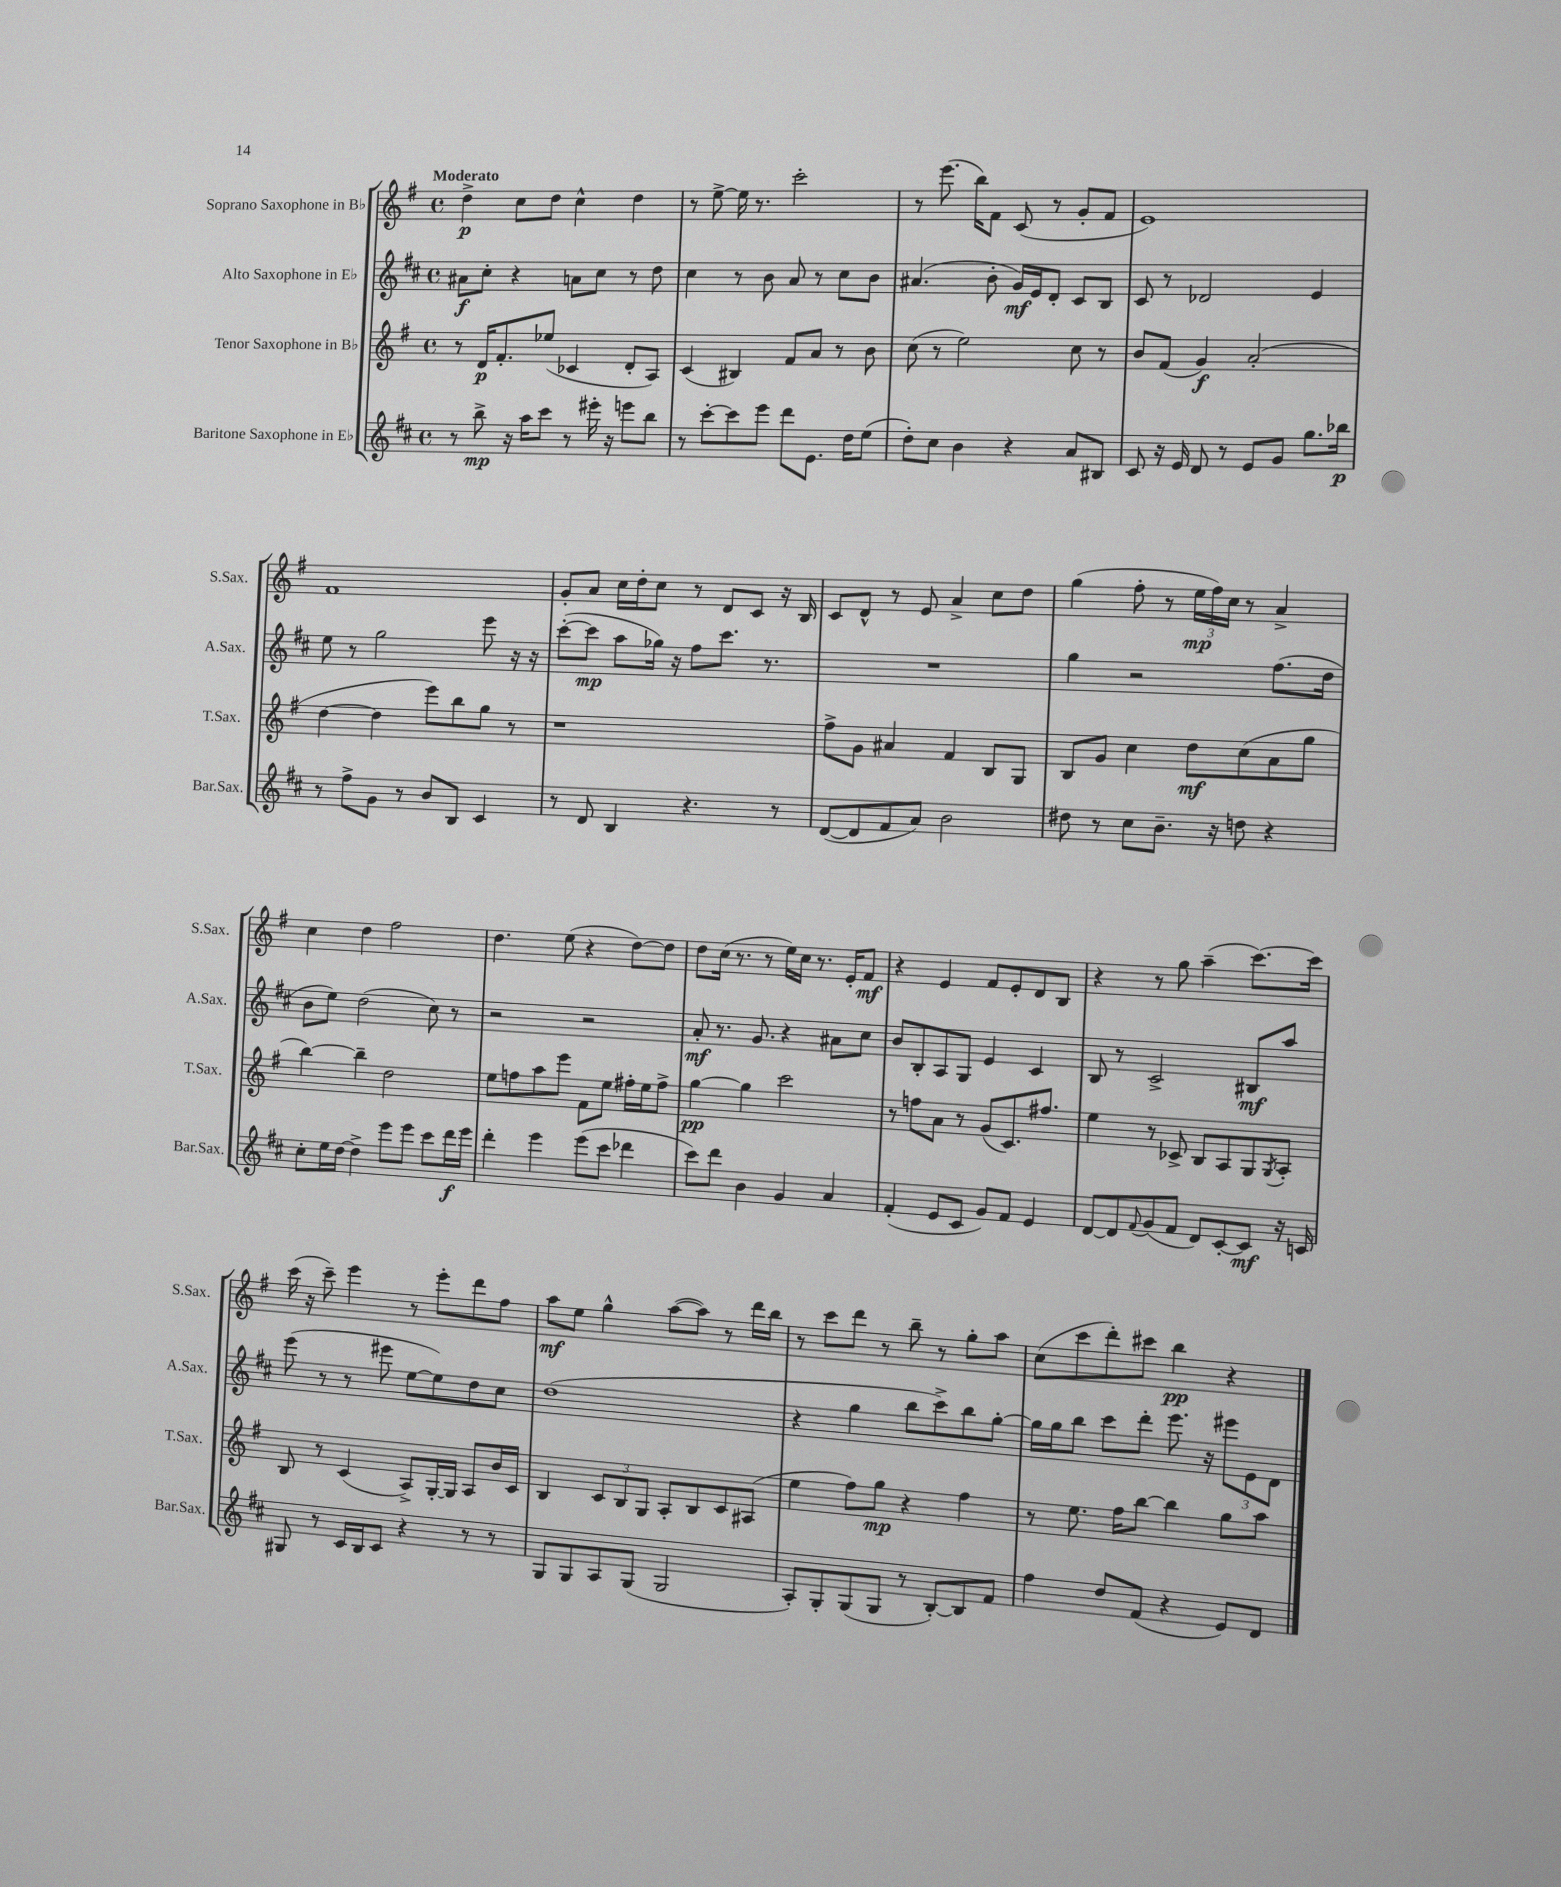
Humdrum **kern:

**kern	**kern	**kern	**kern
*staff4	*staff3	*staff2	*staff1
*clefG2	*clefG2	*clefG2	*clefG2
*k[f#c#]	*k[f#]	*k[f#c#]	*k[f#]
*M4/4	*M4/4	*M4/4	*M4/4
*met(c)	*met(c)	*met(c)	*met(c)
8r	8r	8a#	4dd^
8bb^	16d	8cc#'	.
.	8.f#'	.	.
16r	.	4r	8cc
16aa	.	.	.
8ccc#	(8ee-	.	8dd
8r	4c-	8a	4cc^^
16eee#'	.	8cc#	.
16r	.	.	.
8eee	8d'	8r	4dd
8bb	8A)	8dd	.
=	=	=	=
8r	(4c	4cc#	8r
[8ccc#'	.	.	[8ee^
8ccc#]	4B#)	8r	16ee]
.	.	.	8.r
8eee	.	8b	.
8ddd	8f#	8a	2ccc'
8.e	8a	8r	.
.	8r	8cc#	.
16dd	.	.	.
(8ee	8b	8b	.
=	=	=	=
8dd')	(8cc	(4.a#	8r
8cc#	8r	.	(8.eee
4b	2ee)	.	.
.	.	.	16bb)
.	.	8b'	8f#
4r	.	16g)	(8c
.	.	16e	.
.	.	8d'	8r
8a	8cc	8c#	8g'
8B#	8r	8B	8f#
=	=	=	=
8c#	8b	8c#	1e)
16r	(8f#	8r	.
16e	.	.	.
8d	4g)	2d-	.
8r	.	.	.
8e	(2a'	.	.
8g	.	.	.
8.gg	.	4e	.
16bb-	.	.	.
=	=	=	=
8r	[4dd	8ee	1f#
8ff#^	.	8r	.
8g	4dd]	2gg	.
8r	.	.	.
8b	8eee)	.	.
8B	8bb	.	.
4c#	8gg	8eee	.
.	8r	16r	.
.	.	16r	.
=	=	=	=
8r	1r	([8ccc#'	8g'
8d	.	8ccc#]	8a
4B	.	8aa	16cc
.	.	.	16dd'
.	.	16gg-)	8cc
.	.	16r	.
4.r	.	8ff#	8r
.	.	8.ccc#	8d
.	.	.	8c
.	.	8.r	.
8r	.	.	16r
.	.	.	16B
=	=	=	=
([8d	8ff#^	1r	8c
8d]	8g	.	8d^^
8f#	4a#	.	8r
8a)	.	.	8e
2b	4f#	.	4a^
.	8B	.	8cc
.	8G	.	8dd
=	=	=	=
8dd#	8B	4gg	(4gg
8r	8g	.	.
8cc#	4cc	2r	8ff#'
8.b~	.	.	8r
.	8dd	.	24ee
.	.	.	24ff#)
16r	.	.	.
.	.	.	24cc
8dd	(8cc	.	8r
4r	8a	(8.ff#	4a^
.	8gg	.	.
.	.	16dd	.
=	=	=	=
8cc#'	[4bb)	8b	4cc
16ee	.	8ee)	.
[16dd	.	.	.
4dd^]	4bb~]	(2dd	4dd
8eee	2dd	.	2ff#
8eee	.	.	.
8ccc#	.	8cc#)	.
16ddd	.	8r	.
16eee	.	.	.
=	=	=	=
4ddd'	8ee	2r	4.dd
.	8ff	.	.
4eee	8aa	.	.
.	8eee	.	(8ee
(8eee	8f#	2r	4r
8ccc#	8ee	.	.
4ddd-	16ff#'	.	[8dd)
.	16ee	.	.
.	8ff#^	.	8dd]
=	=	=	=
8ccc#)	[4gg	8a'	8dd
8ddd	.	8.r	(16cc
.	.	.	8.r
4b	4gg]	.	.
.	.	8.g	.
.	.	.	8r
4g	2ccc	4r	16ee)
.	.	.	16cc
.	.	.	8.r
4a	.	8a#	.
.	.	.	16e'
.	.	8cc#	8f#
=	=	=	=
(4f#'	8r	8b	4r
.	8ff	8B'	.
8e	8a	8A	4e
8c#	8r	8G	.
8g)	(8g	4e	8f#
8f#	8.c)	.	8e'
4e	.	4c#	8d
.	8.ff#	.	.
.	.	.	8B
=	=	=	=
[8d	4ee	8B	4r
8d]	.	8r	.
8qqf#	.	.	.
(8g	8r	2c#^	8r
8f#	8c-^	.	8gg
8d)	8B	.	(4aa~
[8c#'	8A	.	.
8c#]	8G	8B#	[8.ccc)
.	8qG	.	.
16r	8A'	8aa	.
16c	.	.	16ccc]
=	=	=	=
8G#	8B	(8eee	(16ccc
.	.	.	16r
8r	8r	8r	8ccc~)
16c#	(4c	8r	4eee
16B	.	.	.
8c#	.	8eee#	.
4r	8A^)	[8ee	8r
.	[16G'	8ee])	8eee'
.	16G]	.	.
8r	8A	8dd	8ddd
8r	16b	8cc#	8ff#
.	16c	.	.
=	=	=	=
8G	4B	(1dd	8aa
8G	.	.	8ee
8A	12c	.	4gg^^
.	12B	.	.
(8G	.	.	.
.	12G	.	.
2G	8A'	.	([8aa
.	8B	.	8aa])
.	8c	.	8r
.	(8A#	.	16ddd
.	.	.	16bb
=	=	=	=
8A')	4ee	4r	8r
8G'	.	.	8ccc
(8G	8ff#)	4gg	8ddd
8G	8gg	.	8r
8r	4r	8bb	8bb~
[8B')	.	8ccc#^)	8r
8B]	4ff#	8bb	8gg'
8f#	.	[8gg'	8aa
=	=	=	=
4ff#	8r	16gg]	(8cc
.	.	16gg	.
.	8.ee	8bb	8ccc
8dd	.	8ccc#	8ddd')
.	16ff#	.	.
(8f#	[8bb	8ddd'	8ccc#
4r	4bb]	8.eee	4bb
.	.	16r	.
8e)	8gg	12eee#	4r
.	.	12e	.
8d	8aa	.	.
.	.	12d	.
==	==	==	==
*-	*-	*-	*-
